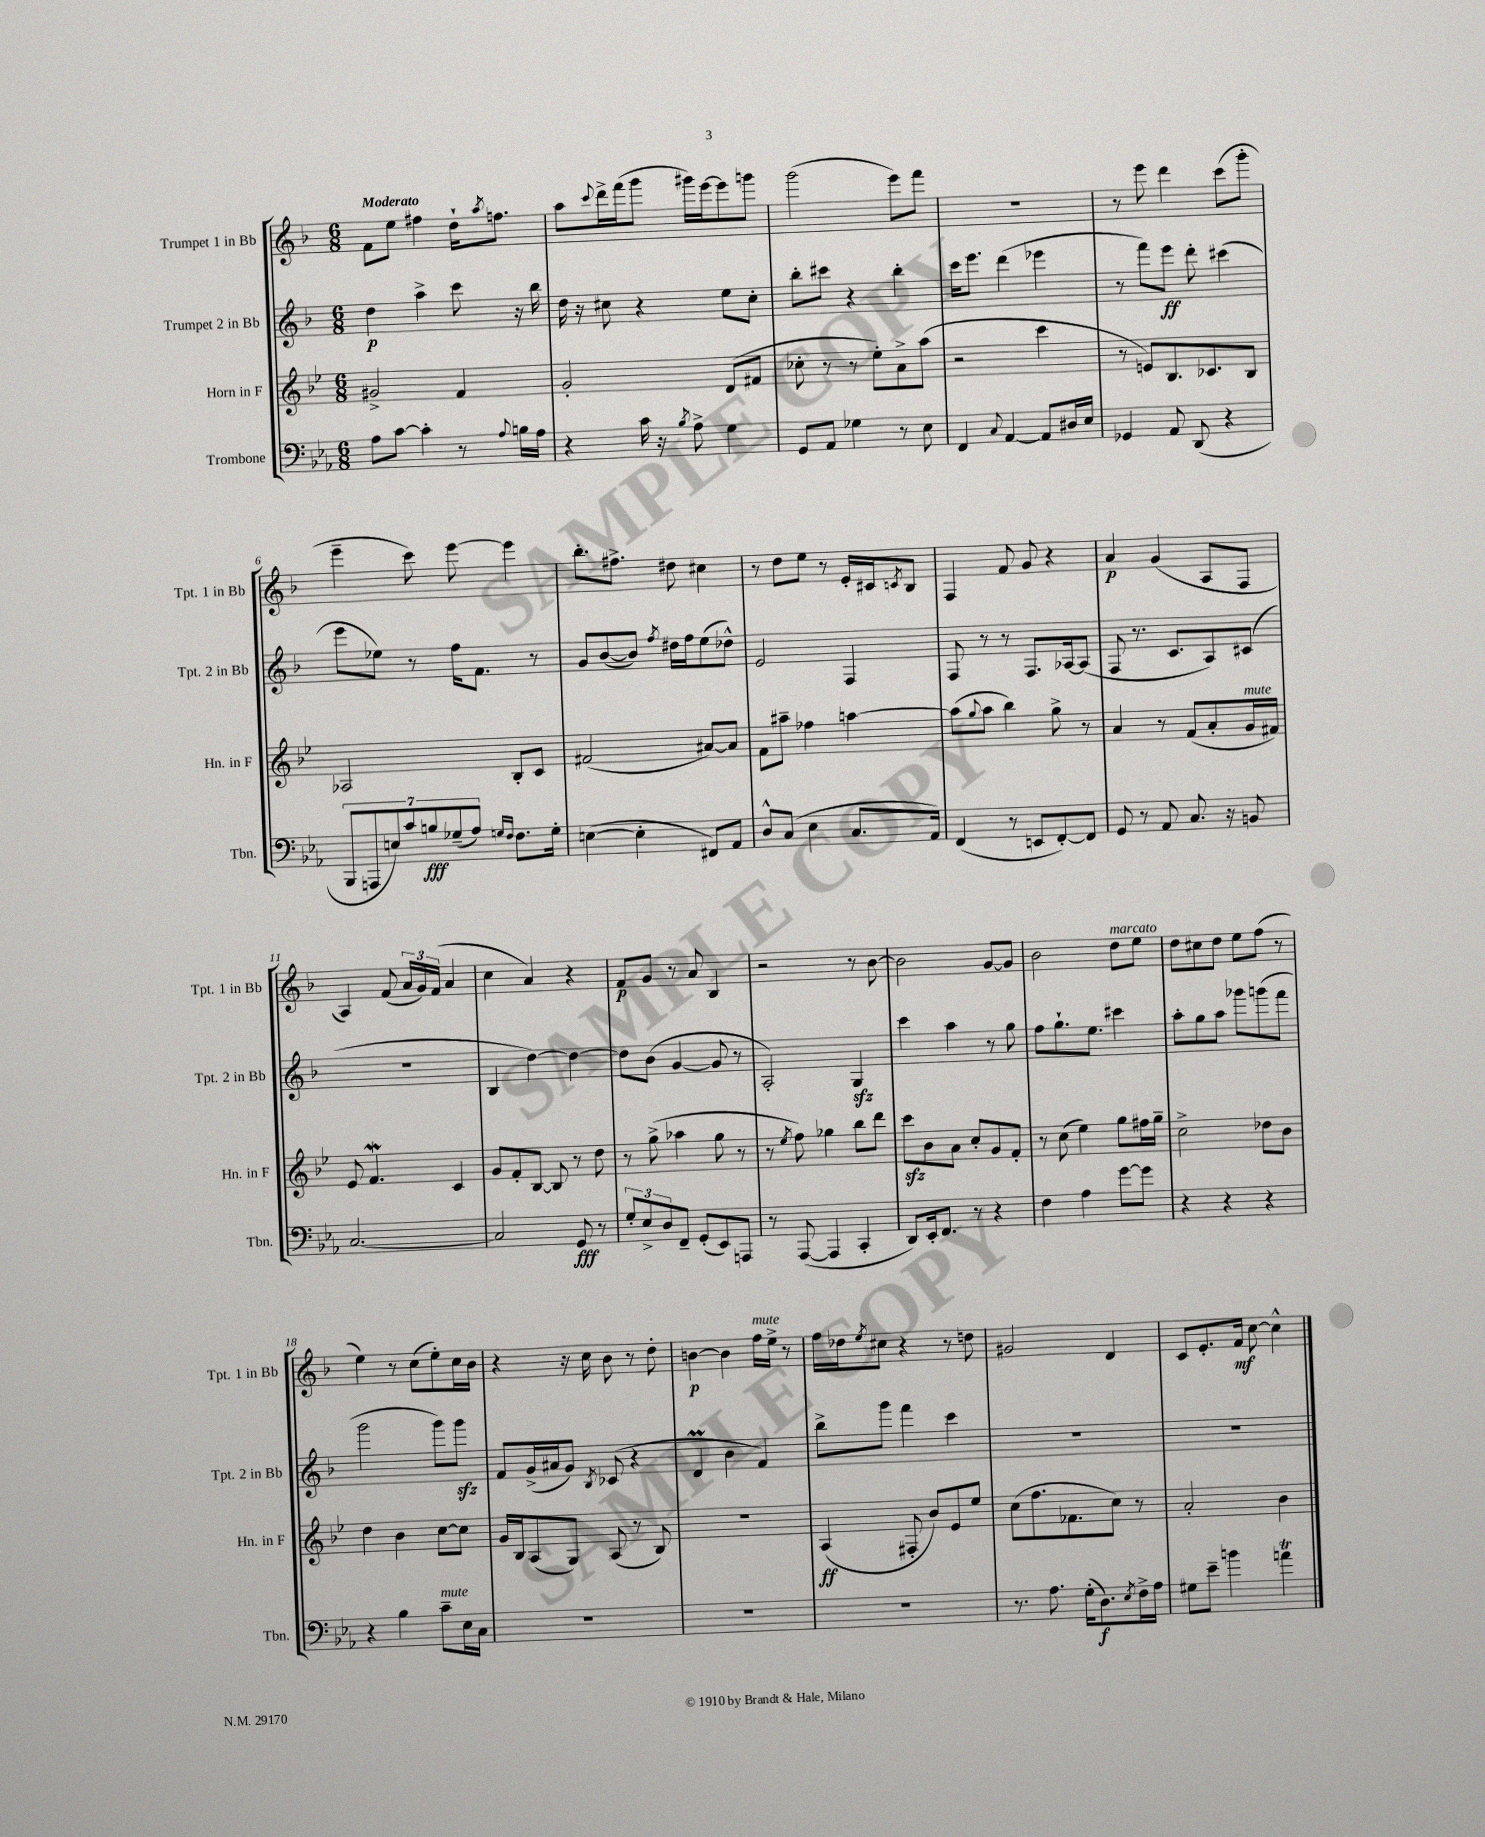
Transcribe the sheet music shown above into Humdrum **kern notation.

**kern	**kern	**kern	**kern
*staff4	*staff3	*staff2	*staff1
*clefF4	*clefG2	*clefG2	*clefG2
*k[b-e-a-]	*k[b-e-]	*k[b-]	*k[b-]
*M6/8	*M6/8	*M6/8	*M6/8
8A-	2g#^	4dd	8f
[8c	.	.	8ee
4c']	.	4aa^	4ff#
8r	4f	8ccc	16dd`
.	.	.	8qaa
.	.	.	8.ff
8qqA-	.	.	.
16B	.	16r	.
16A-	.	16bb-	.
=	=	=	=
4r	2g'	16dd	8aa
.	.	16r	.
.	.	.	8qqccc
.	.	8cc#	16ddd^
.	.	.	(16fff
16c	.	4r	8ggg
16r	.	.	.
8qB-	.	.	.
8A-^	.	.	16ggg#)
.	.	.	[16eee
4G	(8d	8ee	8eee]
.	8f#	8cc#'	8ggg
=	=	=	=
8GG	8cc-'	8bb-'	(2ggg
8AA-	8r	8ccc#	.
4G-	8r	4r	.
.	8ee-')	.	.
8r	8a^	4bb-'	8eee)
8E-	(8aa	.	8fff
=	=	=	=
4FF	2r	16ccc	2.r
.	.	8.eee	.
8qqC	.	.	.
[4AA-	.	(4ddd	.
8AA-]	4ccc	4eee-	.
16D#	.	.	.
16E-	.	.	.
=	=	=	=
4GG-	8r	8r	8r
.	8e)	8fff)	8eee
8AA-	8.B-	8eee	4ddd
(8DD	.	8ddd'	.
.	8.c-	.	.
4r	.	(4ccc#	(8ccc
.	8B-	.	8ggg'
=	=	=	=
14BBB-	2A-	8eee	4eee~
14AAA	.	.	.
.	.	8ee-)	.
14E)	.	.	.
14c	.	.	.
.	.	8r	8ccc)
14B	.	.	.
(14G-~	.	.	.
.	.	16ff	[8eee
14A-)	.	.	.
.	.	8.f	.
16qqG	.	.	.
16qqF	.	.	.
8.F	8B-'	.	4eee]
.	8c	8r	.
16G'	.	.	.
=	=	=	=
([4E	(2f#	8g	8.bb-'
.	.	([8b-	.
.	.	.	8.ff#^
4E']	.	8b-])	.
.	.	8qff	.
.	.	16dd#	8dd#
.	.	16ff	.
8FF#)	[8a#)	(8ee	4cc#
8AA-	8a#]	8dd-^^)	.
=	=	=	=
8D^^	8f	2e	8r
(8C	8aa#~	.	8dd
4E-	4ff-	.	8ee
.	.	.	8r
8.C	[4aa	4F	16e'
.	.	.	16c#
.	.	.	8qc
.	.	.	8B-
16AA-)	.	.	.
=	=	=	=
(4FF	(8aa]	8F	4F
.	8qqgg	.	.
.	8aa	8r	.
8r	4bb-)	8r	8f
8EE	.	8.F	8g
[8FF')	8gg^	.	4r
.	.	[16A-	.
8FF]	8r	(8A-]	.
=	=	=	=
8GG	4a	8F	4a
8r	.	8.r	.
8AA-	8r	.	(4g
.	.	8.c	.
8.C	(8f	.	.
.	8a'	8A)	8A
16r	.	.	.
8BB	16g	(8c#	8F
.	16f#)	.	.
=	=	=	=
[2.C	8e-	2.r	4A)
.	4.f	.	.
.	.	.	(8f
.	.	.	24a
.	.	.	24g)
.	.	.	(24f
.	4c	.	4a
=	=	=	=
2C]	8g	4B-	4cc
.	8f'	.	.
.	[8B-	[4dd)	4a)
.	8B-]	.	.
8GG	8r	4dd_	4r
8r	8dd	.	.
=	=	=	=
12G'	8r	8dd]	8f
12E-^	.	.	.
.	(8gg^	(8b-	8g
12D	.	.	.
8FF~	4aa-	[4g	8r
(8GG'	.	.	8a
8EE-)	8gg	8g]	4B-
8AAA	8r	8r	.
=	=	=	=
8r	8r	2A')	2r
.	8qee-	.	.
([8AAA-	8ff)	.	.
4AAA-]	4gg-	.	.
4CC'	8bb-	4G	8r
.	8ddd	.	[8b-
=	=	=	=
8DD)	8ccc	4ccc	2b-]
16EE-'	8b-	.	.
8.FF	.	.	.
.	8a	4aa	.
8r	8cc'	.	.
4r	8g	8r	[8g
.	8f'	8gg	8g]
=	=	=	=
4F	8r	8ff	2b-
.	(8cc	8.gg`	.
4A-	4ee-)	.	.
.	.	8.ee	.
[8g	8gg	4ccc#	8dd
8g]	16ff#	.	8ee
.	16gg~	.	.
=	=	=	=
4r	2cc^	8aa'	8dd
.	.	8gg	8cc#
4r	.	8aa	8dd
.	.	8ggg-	8ee
4r	8dd-	(8ggg	(8ff
.	8b-	8fff	8r
=	=	=	=
4r	4dd	2ggg	4ee)
4B-	4b-	.	8r
.	.	.	(8cc
8c~	[8cc	8ggg)	8ee')
16E-	8cc]	8ggg	16cc
16C	.	.	16b-
=	=	=	=
2.r	16g	8f	4r
.	16B-	.	.
.	(8A	(16g^	.
.	.	16a#	.
.	8G)	8g)	16r
.	.	.	16cc
.	.	8qB-	.
.	(8A	(8c-	8b-
.	8r	4r	8r
.	8B-)	.	8dd'
=	=	=	=
2.r	2.r	4d	[4b
.	.	4b-	4b]
.	.	4f)	16ff
.	.	.	16ee^
.	.	.	8r
=	=	=	=
2.r	(4A	8bb-^	16ff
.	.	.	16dd-
.	.	.	8qee
.	.	8ggg	8cc#
.	8F#'	4fff	4r
.	8b-)	.	.
.	8e-	4ccc	8r
.	8ee-	.	8dd
=	=	=	=
8.r	(8cc	2.r	2g#
.	8.ff	.	.
8.A-	.	.	.
.	8.f-	.	.
(16G'	.	.	.
8.D)	.	.	.
.	8cc)	.	4d
8qE-	.	.	.
16F^	8r	.	.
16A-	.	.	.
=	=	=	=
8G#	2a'	2.r	8c
8e-~	.	.	8.e'
4b	.	.	.
.	.	.	16f
.	.	.	[8cc
4a	4b-	.	4cc^^]
==	==	==	==
*-	*-	*-	*-
